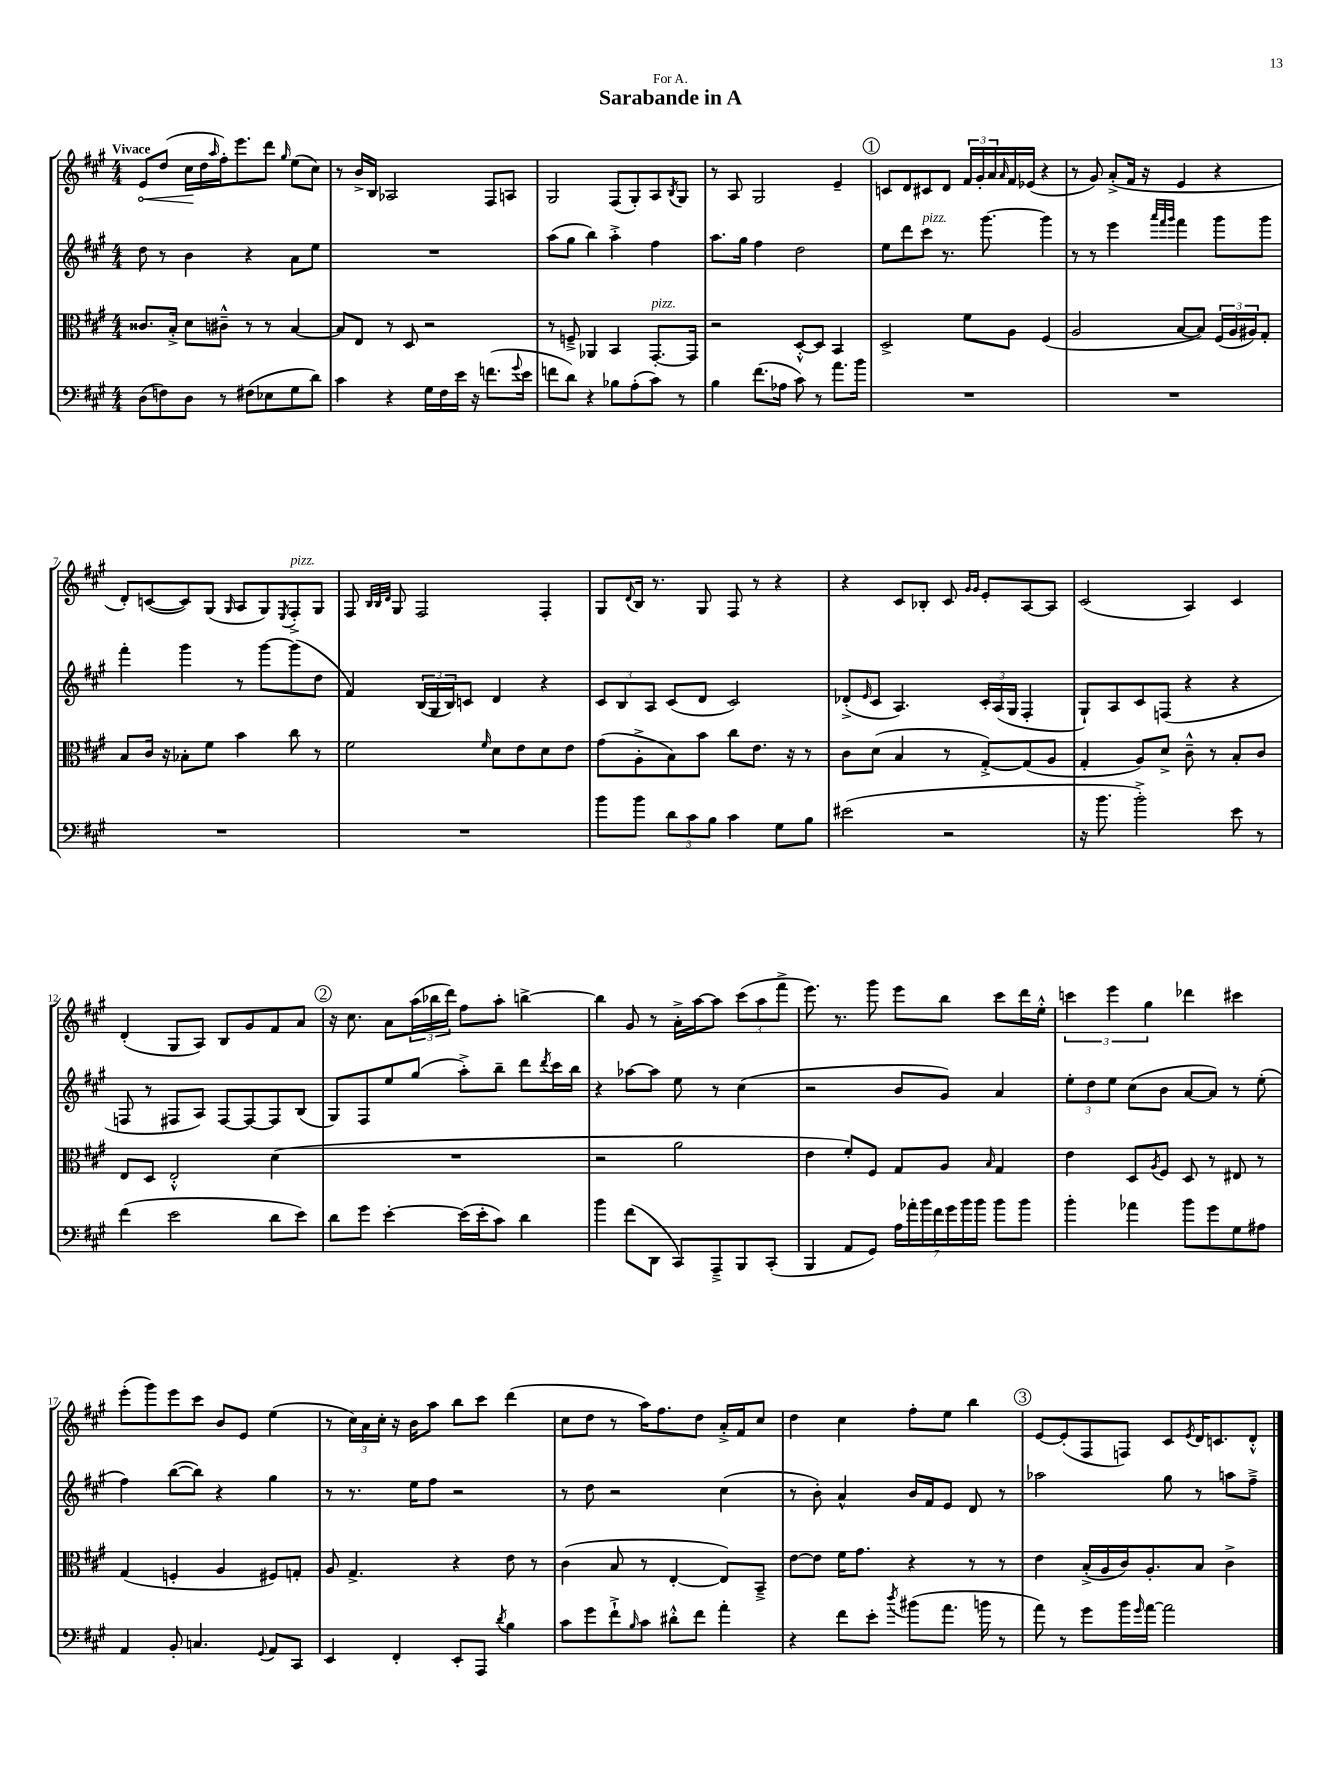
\header { title = "Sarabande in A" dedication = "For A." }
<<
\new StaffGroup <<
\new Staff = "s0" {
    \clef treble \key a \major \numericTimeSignature \time 4/4 \tempo "Vivace"
    \once \override Hairpin.circled-tip = ##t e'8\< d''8( cis''16\! d''16 \grace { a''16 } fis''16-.) e'''8. d'''8 \grace { gis''16 } e''8( cis''8) |
    r8 b'16-> b16 aes2 fis8 a8 |
    gis2 fis8( gis8-.) a8 \acciaccatura { b8 } gis8 |
    r8 a8 gis2 e'4-- |
    \mark \markup { \circle "1" } c'8 d'8 cis'8 d'8 \tuplet 3/2 { fis'16 gis'16-. a'16 } \grace { a'16 } fis'16 ees'16( r4 |
    r8 gis'8) a'8-.->( fis'16 r16 e'4 r4 |
    d'8-.) c'8~( c'8) gis8( \grace { gis16 } a8 gis8) \acciaccatura { e8 } fis8-.->^\markup { \italic "pizz." } gis8 |
    fis8 \grace { b32 b32 d'32 } gis8 fis2 fis4-. |
    gis8 \appoggiatura { d'8 } b16 r8. gis8 fis8 r8 r4 |
    r4 cis'8 bes8-. cis'8 \grace { gis'16 gis'16 } e'8-. a8~ a8 |
    cis'2( a4) cis'4 |
    d'4-.( gis8 a8) b8 gis'8 fis'8 a'8 |
    \mark \markup { \circle "2" } r16 cis''8. a'8 \tuplet 3/2 { a''16( bes''16 d'''16) } fis''8 a''8-. b''4~-> |
    b''4 gis'8 r8 a'16-.-> a''16~ a''8 \tuplet 3/2 { cis'''8( a''8 fis'''8-> } |
    e'''8.) r8. gis'''8 e'''8 b''8 cis'''8 d'''16 e''16-.-^ |
    \tuplet 3/2 { c'''4 e'''4 gis''4 } des'''4 cis'''4 |
    e'''8-.( gis'''8) e'''8 cis'''8 b'8 e'8 e''4( |
    r8 \tuplet 3/2 { cis''16) a'16 cis''16-. } r16 b'16 a''8 b''8 cis'''8 d'''4( |
    cis''8 d''8 r8 a''16) fis''8. d''8 a'16-.-> fis'16 cis''8 |
    d''4 cis''4 fis''8-. e''8 b''4 |
    \mark \markup { \circle "3" } e'8~ e'8-.( fis8 f8) cis'8 \acciaccatura { e'8 } d'16 c'8. d'8-.-^ \bar "|." |
}
\new Staff = "s1" {
    \clef treble \key a \major \numericTimeSignature \time 4/4
    d''8 r8 b'4 r4 a'8 e''8 |
    R1 |
    a''8( gis''8 b''4) a''4-.-> fis''4 |
    a''8. gis''16 fis''4 d''2 |
    \mark \markup { \circle "1" } e''8 d'''8 cis'''8^\markup { \italic "pizz." } r8. gis'''8.~ gis'''4 |
    r8 r8 e'''4 \grace { a'''32 fis'''32 gis'''32 } fis'''4 gis'''8 gis'''8 |
    fis'''4-. gis'''4 r8 gis'''8~ gis'''8( d''8 |
    fis'4) \tuplet 3/2 { b16( gis16 b16) } c'8 d'4 r4 |
    \tuplet 3/2 { cis'8 b8 a8 } cis'8( d'8 cis'2) |
    des'8-.->( \grace { e'16 } cis'8 a4.) \tuplet 3/2 { cis'16-. a16( gis16 } fis4-. |
    gis8-!) a8 cis'8 f8( r4 r4 |
    f8 r8 fis8 a8) fis8~ fis8~ fis8 b8( |
    \mark \markup { \circle "2" } gis8) fis8 e''8 gis''8( a''8-.->) b''8-- d'''8 \acciaccatura { d'''8 } cis'''16 b''16 |
    r4 aes''8~ aes''8 e''8 r8 cis''4( |
    r2 b'8 gis'8) a'4 |
    \tuplet 3/2 { e''8-. d''8 e''8 } cis''8( b'8 a'8~ a'8) r8 e''8-.( |
    fis''4) b''8~( b''8) r4 gis''4 |
    r8 r8. e''16 fis''8 r2 |
    r8 d''8 r2 cis''4( |
    r8 b'8-.) a'4-^ b'16 fis'16 e'8 d'8 r8 |
    \mark \markup { \circle "3" } aes''2 gis''8 r8 a''8 fis''8---> \bar "|." |
}
\new Staff = "s2" {
    \clef alto \key a \major \numericTimeSignature \time 4/4
    cisis'8. b16-.-> d'8 cis'8---^ r8 r8 b4~ |
    b8 e8 r8 d8 r2 |
    r8 f8---> aes,4 b,4 gis,8.~-.^\markup { \italic "pizz." } gis,16 |
    r2 d8~-.-^ d8 b,4 |
    \mark \markup { \circle "1" } d2-> fis'8 a8 fis4( |
    a2 b8~ b8) \tuplet 3/2 { fis16( a16 ais16) } gis8-. |
    b8 cis'16 r16 bes8-. fis'8 b'4 cis''8 r8 |
    fis'2 \grace { fis'16 } d'8 e'8 d'8 e'8 |
    gis'8( a8-.-> b8) b'8 cis''8 e'8. r16 r8 |
    cis'8 d'8( b4 r8 gis8~-.->) gis8( a8 |
    gis4-. a8) d'8-> cis'8---^ r8 b8-. cis'8 |
    e8 d8 e2-.-^ d'4( |
    \mark \markup { \circle "2" } R1 |
    r2 a'2 |
    e'4 fis'8-.) fis8 gis8 a8 \grace { b16 } gis4 |
    e'4 d8 \acciaccatura { a8 } fis8 d8 r8 eis8 r8 |
    gis4( f4-. a4 fis8) g8-. |
    a8 gis4.-> r4 e'8 r8 |
    cis'4( b8 r8 e4~-. e8) b,8---> |
    e'8~ e'8 fis'16 gis'8. r4 r8 r8 |
    \mark \markup { \circle "3" } e'4 b16-.->( a16 cis'16) a8.-. b8 cis'4-> \bar "|." |
}
\new Staff = "s3" {
    \clef bass \key a \major \numericTimeSignature \time 4/4
    d8( f8) d8 r8 fis8( ees8 gis8 d'8) |
    cis'4 r4 gis16 fis16 e'16 r16 f'8.( \appoggiatura { gis'8 } e'16 |
    f'8 d'8) r4 bes8 a8-.( cis'8) r8 |
    b4 fis'8.( aes16 cis'8) r8 a'8. b'16 |
    \mark \markup { \circle "1" } R1 |
    R1 |
    R1 |
    R1 |
    b'8 b'8 \tuplet 3/2 { d'8 cis'8 b8 } cis'4 gis8 b8 |
    eis'2( r2 |
    r16 b'8. b'2-.->) e'8 r8 |
    fis'4( e'2 d'8 e'8) |
    \mark \markup { \circle "2" } d'8 gis'8 e'4~-. e'16( e'16-. cis'8) d'4 |
    b'4 fis'8( d,8 cis,8) a,,8---> b,,8 cis,8-.( |
    b,,4 a,8 gis,8) \tuplet 7/4 { a16 aes'16-. b'16 fis'16 gis'16 b'16 b'16 } b'8 b'8 |
    b'4-. aes'4 b'8 gis'8 gis8 ais8 |
    a,4 b,8-. c4. \appoggiatura { gis,8 } a,8 cis,8 |
    e,4 fis,4-. e,8-. a,,8 \acciaccatura { d'8 } b4 |
    cis'8 gis'8 fis'8-!-> \grace { b16 } cis'8 dis'8-.-^ fis'8 a'4-. |
    r4 fis'8 e'8-. \acciaccatura { d''8 } bis'8( a'8. b'16 r8 |
    \mark \markup { \circle "3" } a'8) r8 gis'8 b'16 \grace { gis'16 } a'16~ a'2 \bar "|." |
}
>>
>>
